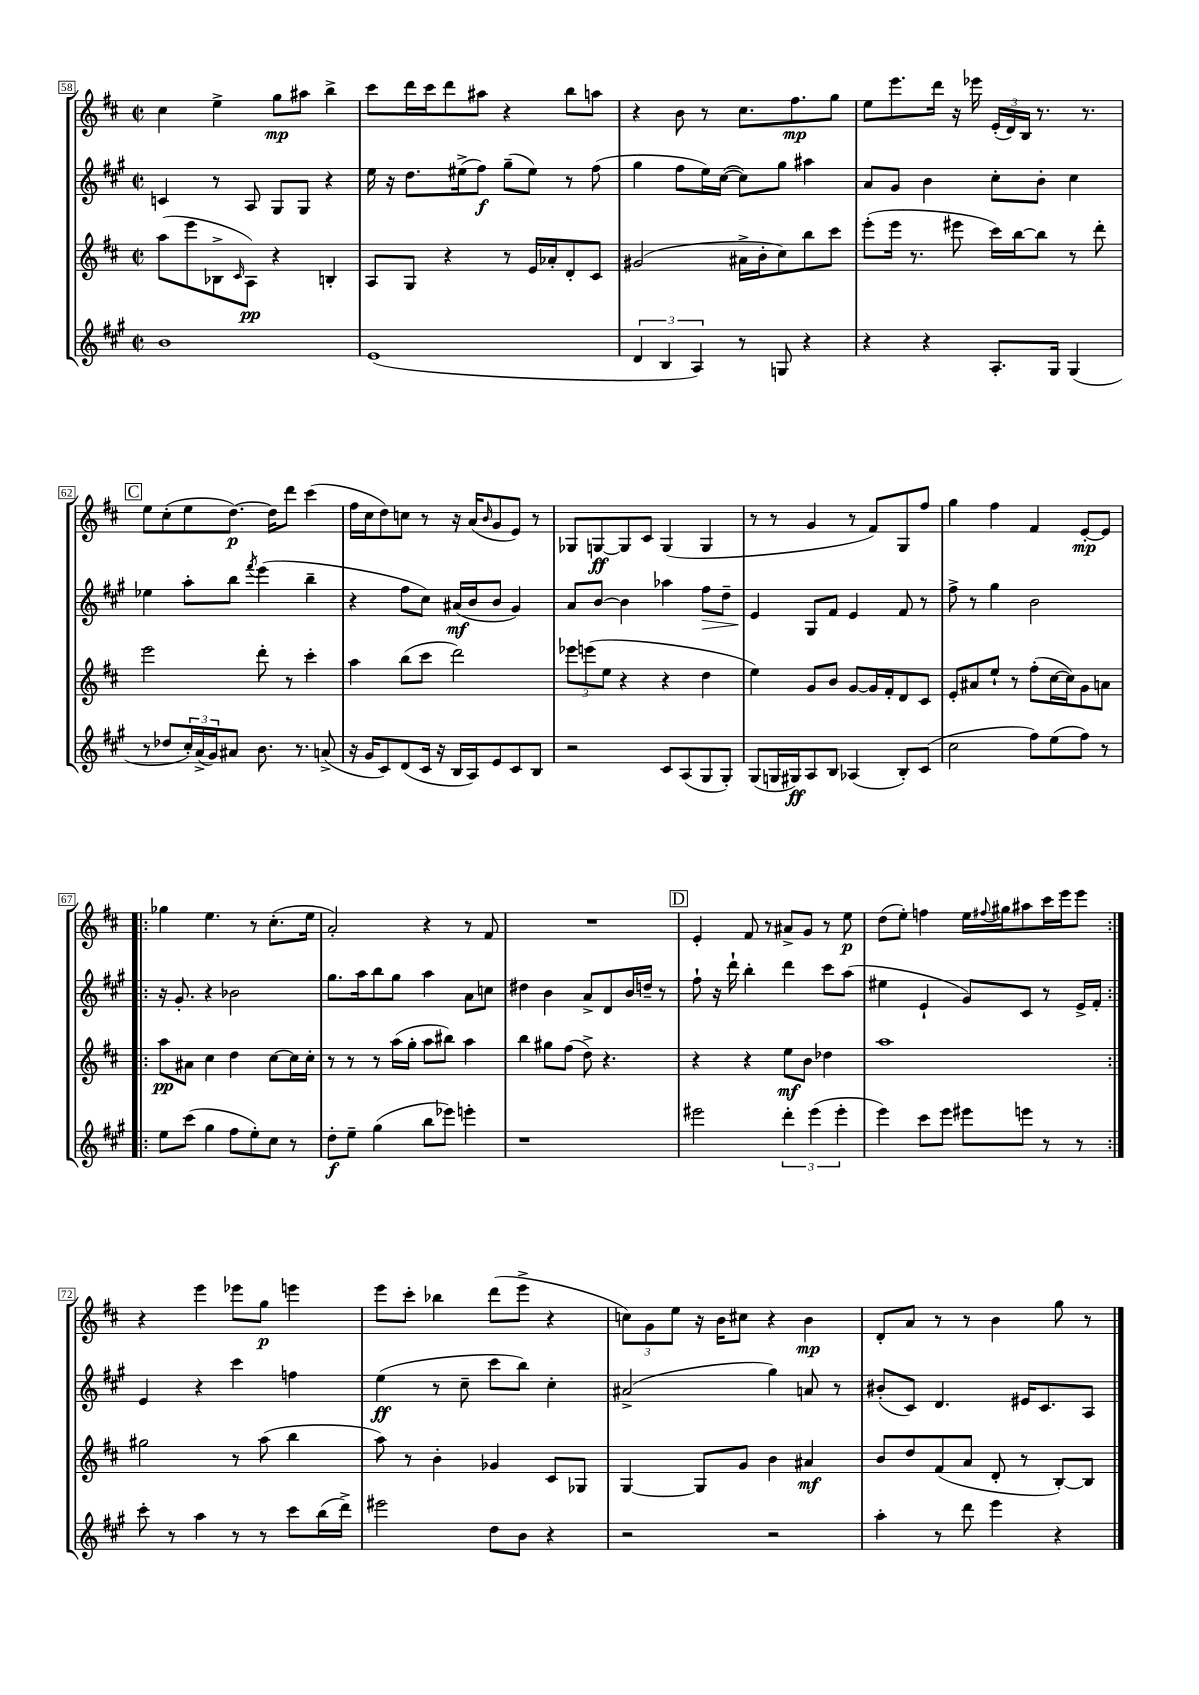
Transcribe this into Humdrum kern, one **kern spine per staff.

**kern	**kern	**kern	**kern
*staff4	*staff3	*staff2	*staff1
*clefG2	*clefG2	*clefG2	*clefG2
*k[f#c#g#]	*k[f#c#]	*k[f#c#g#]	*k[f#c#]
*M2/2	*M2/2	*M2/2	*M2/2
*met(c|)	*met(c|)	*met(c|)	*met(c|)
1b	(8aa	4c	4cc#
.	8eee	.	.
.	8B-^	8r	4ee^
.	16qqc#	.	.
.	8A)	8A	.
.	4r	8G#	8gg
.	.	8G#	8aa#
.	4B'	4r	4bb^
=	=	=	=
(1e	8A	16ee	8ccc#
.	.	16r	.
.	8G	8.dd	16ddd
.	.	.	16ccc#
.	4r	.	8ddd
.	.	(16ee#^	.
.	.	8ff#)	8aa#
.	8r	(8gg#~	4r
.	16e	8ee#)	.
.	16a-'	.	.
.	8d'	8r	8bb
.	8c#	(8ff#	8aa
=	=	=	=
6d	(2g#	4gg#	4r
6B	.	.	.
.	.	8ff#	8b
6A)	.	.	.
.	.	16ee)	8r
.	.	([16cc#	.
8r	16a#^	8cc#])	8.cc#
.	16b'	.	.
8G	8cc#)	8gg#	.
.	.	.	8.ff#
4r	8bb	4aa#	.
.	8ccc#	.	8gg
=	=	=	=
4r	(8eee'	8a	8ee
.	16eee	8g#	8.eee
.	8.r	.	.
4r	.	4b	.
.	.	.	16ddd
.	8eee#	.	16r
.	.	.	16eee-
8.A'	16ccc#)	8cc#'	(24e'
.	.	.	24d)
.	[16bb	.	.
.	.	.	24B
.	8bb]	8b'	8.r
16G#	.	.	.
(4G#	8r	4cc#	.
.	.	.	8.r
.	8ddd'	.	.
=	=	=	=
8r	2eee	4ee-	8ee
8dd-	.	.	(8cc#'
24cc#')	.	8aa'	8ee
(24a^	.	.	.
24g#)	.	.	.
8a#	.	8bb	[8.dd)
.	.	8qfff#	.
8.b	8ddd'	(4eee	.
.	.	.	16dd]
.	8r	.	8ddd
8.r	.	.	.
.	4ccc#'	4bb~	(4ccc#
(8a^	.	.	.
=	=	=	=
16r	4aa	4r	16ff#
16g#	.	.	16cc#
8c#)	.	.	8dd)
(8d	(8bb	8ff#	8cc
16c#	8ccc#	8cc#)	8r
16r	.	.	.
16B	2ddd)	(16a#	16r
16A)	.	16b	(16a
.	.	.	16qqb
8e	.	8b	8g
8c#	.	4g#)	8e)
8B	.	.	8r
=	=	=	=
2r	12eee-	8a	8G-
.	(12eee	.	.
.	.	[8b	[8G
.	12ee	.	.
.	4r	4b]	8G]
.	.	.	8c#
8c#	4r	4aa-	(4G
(8A	.	.	.
8G#	4dd	8ff#	4G
8G#')	.	8dd~	.
=	=	=	=
(8G#	4ee)	4e	8r
16G	.	.	8r
16G#)	.	.	.
8A	8g	8G#	4g
8B	8b	8f#	.
(4A-	[8g	4e	8r
.	16g]	.	8f#)
.	16f#'	.	.
8B')	8d	8f#	8G
(8c#	8c#	8r	8ff#
=	=	=	=
2cc#	8e'	8ff#^	4gg
.	8a#	8r	.
.	8ee`	4gg#	4ff#
.	8r	.	.
8ff#)	(8ff#'	2b	4f#
(8ee	[16cc#	.	.
.	16cc#])	.	.
8ff#)	8g	.	[8e'
8r	8a	.	8e]
=!|:	=!|:	=!|:	=!|:
8ee	8aa	16r	4gg-
.	.	8.g#'	.
(8ccc#	8a#	.	.
4gg#	4cc#	4r	4.ee
8ff#	4dd	2b-	.
8ee')	.	.	8r
8cc#	[8cc#	.	(8.cc#'
8r	16cc#]	.	.
.	16cc#'	.	16ee
=	=	=	=
8dd'	8r	8.gg#	2a')
8ee~	8r	.	.
.	.	16aa	.
(4gg#	8r	8bb	.
.	(16aa	8gg#	.
.	16gg'	.	.
8bb	8aa	4aa	4r
8eee-)	8bb#)	.	.
4eee'	4aa	8a	8r
.	.	8cc	8f#
=	=	=	=
1r	4bb	4dd#	1r
.	8gg#	4b	.
.	(8ff#	.	.
.	8dd^)	8a^	.
.	4.r	8d	.
.	.	16b	.
.	.	16dd~	.
.	.	8r	.
=	=	=	=
2eee#	4r	8ff#`	4e'
.	.	16r	.
.	.	16ddd`	.
.	4r	4bb'	8f#
.	.	.	8r
6ddd'	8ee	4ddd	8a#^
.	8b	.	8g
(6eee#	.	.	.
.	4dd-	8ccc#	8r
6eee#'	.	.	.
.	.	(8aa	8ee
=	=	=	=
4eee)	1aa	4ee#	(8dd
.	.	.	8ee')
8ccc#	.	4e`	4ff
8eee	.	.	.
8eee#	.	8g#)	16ee
.	.	.	8qqff#
.	.	.	16gg#
8eee	.	8c#	8aa#
8r	.	8r	16ccc#
.	.	.	16eee
8r	.	16e^	8eee
.	.	16f#'	.
=:|!	=:|!	=:|!	=:|!
8ccc#'	2gg#	4e	4r
8r	.	.	.
4aa	.	4r	4eee
8r	8r	4ccc#	8eee-
8r	(8aa	.	8gg
8ccc#	4bb	4ff	4eee
(16bb	.	.	.
16ddd^)	.	.	.
=	=	=	=
2eee#	8aa)	(4ee	8eee
.	8r	.	8ccc#'
.	4b'	8r	4bb-
.	.	8cc#~	.
8dd	4g-	8ccc#	(8ddd
8b	.	8bb)	8eee^
4r	8c#	4cc#'	4r
.	8G-	.	.
=	=	=	=
2r	[4G	(2a#^	12cc)
.	.	.	12g
.	.	.	12ee
.	8G]	.	16r
.	.	.	16b
.	8g	.	8cc#
2r	4b	4gg#)	4r
.	4a#	8a	4b
.	.	8r	.
=	=	=	=
4aa'	8b	(8b#'	8d'
.	8dd	8c#)	8a
8r	(8f#	4.d	8r
8ddd	8a	.	8r
4eee	8d'	.	4b
.	8r	16e#	.
.	.	8.c#	.
4r	[8B')	.	8gg
.	8B]	8A	8r
==	==	==	==
*-	*-	*-	*-
